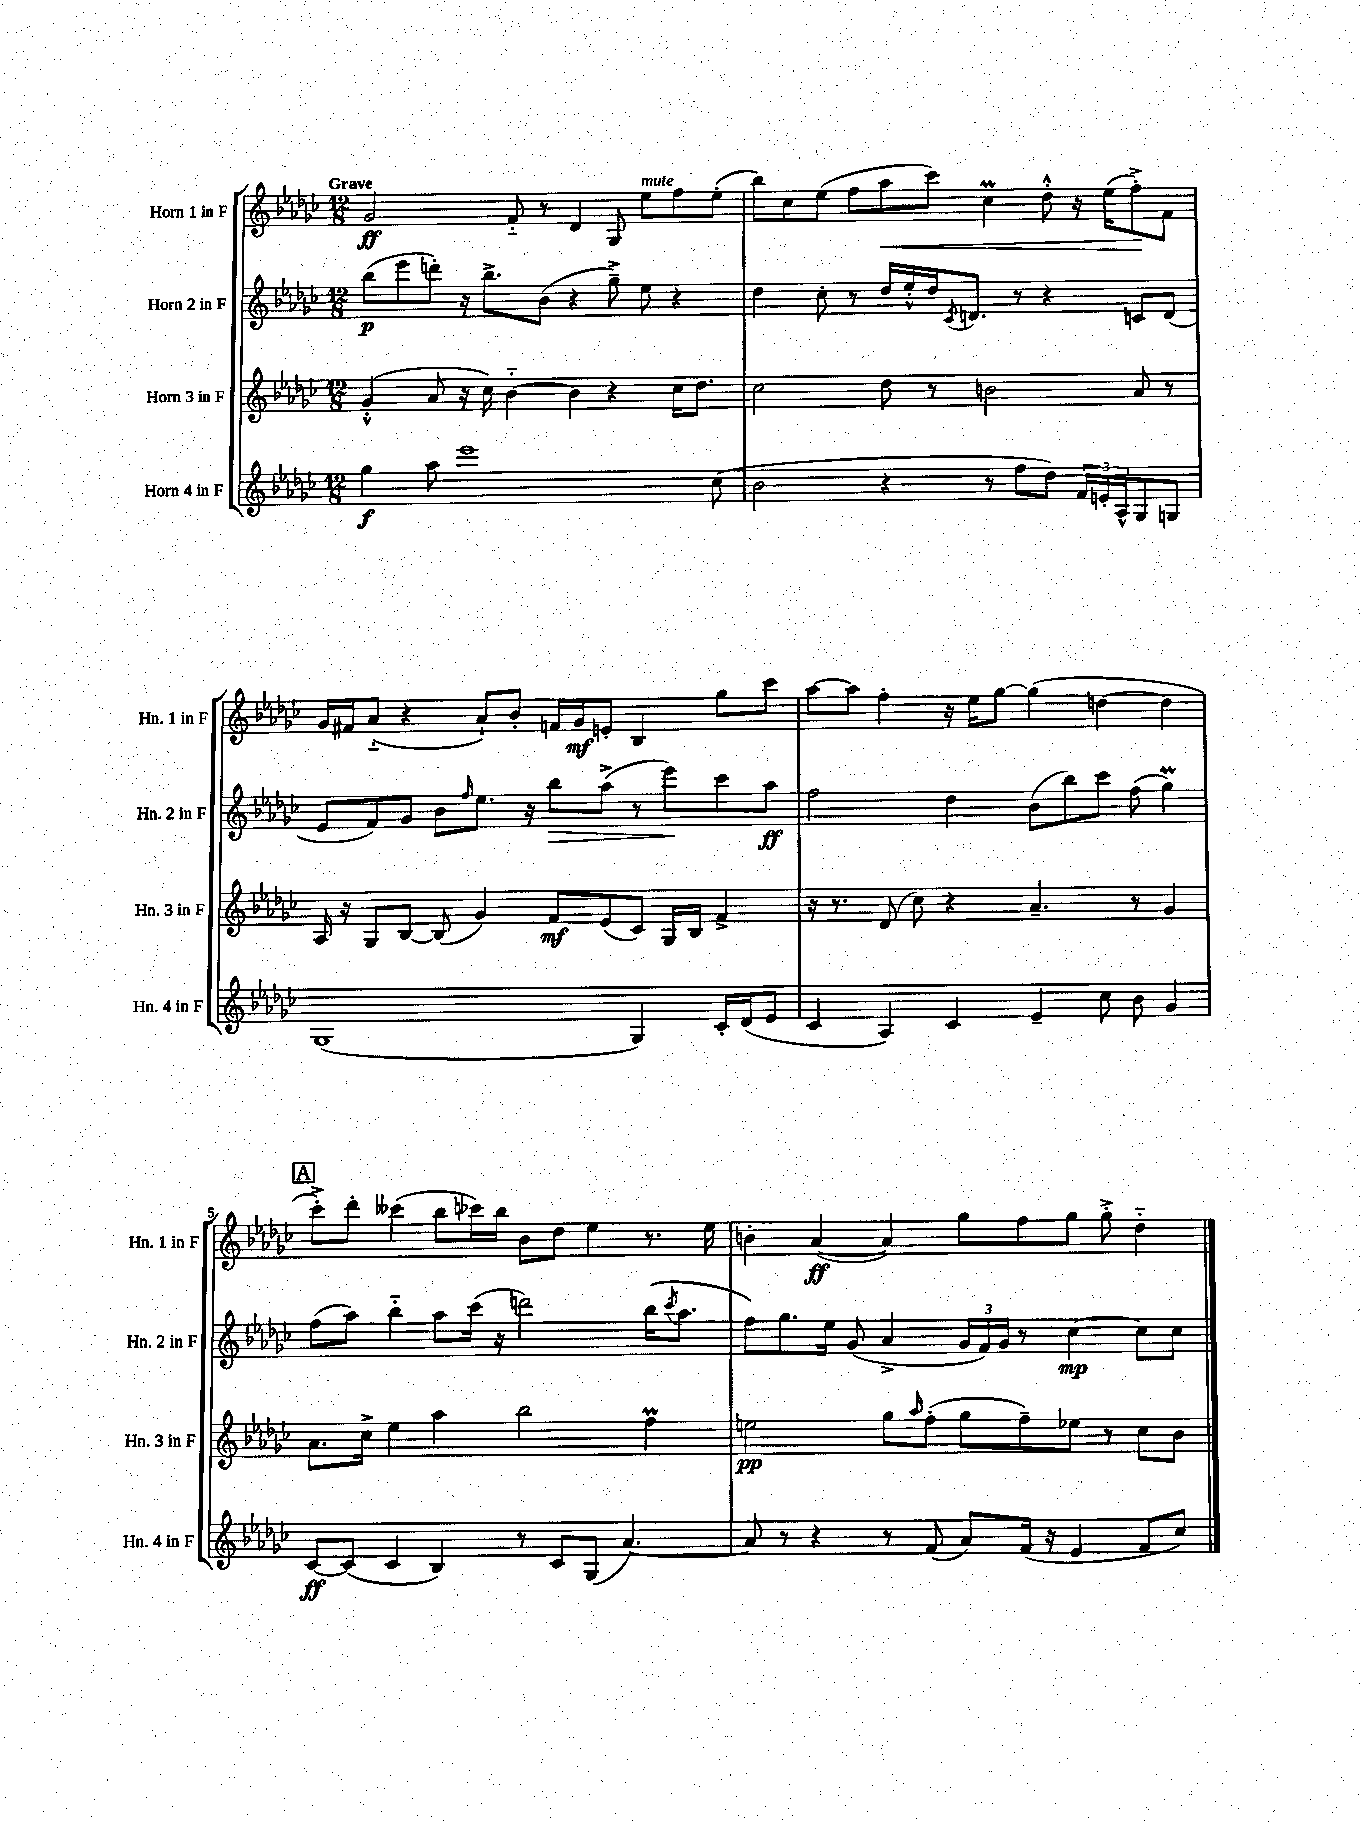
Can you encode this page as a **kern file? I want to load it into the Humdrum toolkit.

**kern	**kern	**kern	**kern
*staff4	*staff3	*staff2	*staff1
*clefG2	*clefG2	*clefG2	*clefG2
*k[b-e-a-d-g-c-]	*k[b-e-a-d-g-c-]	*k[b-e-a-d-g-c-]	*k[b-e-a-d-g-c-]
*M12/8	*M12/8	*M12/8	*M12/8
4gg-\	(4g-'^^/	(8bb-\L	2g-/
.	.	8eee-\	.
8aa-\	8a-/	8ddd'\J)	.
1eee-	16r	16r	.
.	16cc-\)	8.bb-^\L	.
.	[4b-'~\	.	8f'~/
.	.	(8b-\J	8r
.	4b-\]	4r	4d-/
.	4r	8gg-~^\)	8G-/
.	.	8ee-\	8ee-\L
.	16cc-\LK	4r	8ff\
.	8.dd-\J	.	.
(8cc-\	.	.	(8ee-'\J
=	=	=	=
2b-\	2cc-\	4dd-\	8bb-\L)
.	.	.	8cc-\
.	.	8cc-'\	(8ee-\J
.	.	8r	8ff\L
4r	8dd-\	16dd-/LL	8aa-\
.	.	16ee-'^^/	.
.	8r	16dd-/J	8ccc-\J)
.	.	8qc-/	.
.	.	8.d/J	.
8r	2b\	.	4cc-\
8ff\L	.	8r	.
8dd-\J)	.	4r	8dd-'^^\
24f/LL	.	.	16r
24e'/	.	.	.
.	.	.	(16ee-\LK
24A-^^/J	.	.	.
8G-/	8a-/	8c/L	8ff'^\)
8G/J	8r	(8d/J	8f\J
=	=	=	=
(1G-	16A-/	8e-/L	16g-/LL
.	16r	.	16f#/J
.	8G-/L	8f/)	(8a-'~/J
.	[8B-/J	8g-/J	4r
.	(8B-/]	8b-\L	.
.	.	16qqff/	.
.	4g-/)	8.ee-\J	8a-`/L)
.	.	.	8b-'/J
.	.	16r	.
.	8f/L	8bb-\L	16f/LL
.	.	.	16g-/J
.	(8e-/	(8aa-^\J	8e'/J
4G-/)	8c-/J)	8r	4B-/
.	16G-/LL	8eee-\L)	.
.	16B-/JJ	.	.
16c-'/LL	4f^/	8ccc-\	8gg-\L
(16d-/J	.	.	.
8e-/J	.	8aa-\J	8ccc-\J
=	=	=	=
4c-/	16r	2ff\	[8aa-\L
.	8.r	.	.
.	.	.	8aa-\]J
4A-/)	(8d-/	.	4ff'\
.	8cc-\)	.	.
4c-/	4r	4dd-\	16r
.	.	.	16ee-\LK
.	.	.	[8gg-\J
4e-~/	4.a-~/	(8b-\L	(4gg-\]
.	.	8bb-\)	.
8cc-\	.	8ccc-\J	[4dd\
8b-\	8r	(8ff\	.
4g-/	4g-/	4gg-\)	4dd\]
=	=	=	=
[8c-/L	8.a-\L	(8ff\L	8ccc-'^\L)
(8c-/]J	.	8aa-\J)	8ddd-'\J
.	16cc-^\Jk	.	.
4c-/	4ee-\	4bb-'~\	(4ccc--\
4B-/)	4aa-\	8aa-\L	8bb-\L
.	.	(16ccc-\Jk	16ccc-\L)
.	.	16r	16bb-\JJ
8r	2bb-\	2ddd\)	8b-\L
8c-/L	.	.	8dd-\J
(8G-/J	.	.	4ee-\
[4.a-/)	.	.	.
.	4ff\	(16bb-\LK	8.r
.	.	8qccc-/	.
.	.	8.aa-\J	.
.	.	.	16ee-\
=	=	=	=
8a-/]	2ee\	8ff\L)	4b'\
8r	.	8.gg-\	.
4r	.	.	([4a-/
.	.	16ee-\Jk	.
.	.	(8g-/	.
8r	8gg-\L	4a-^/	4a-/])
.	16qqaa-/	.	.
(8f/	(8ff'\J	.	.
8a-/L)	8gg-\L	24g-/LL	8gg-\L
.	.	24f/)	.
.	.	24g-/JJ	.
(16f/Jk	8ff~\)	8r	8ff\
16r	.	.	.
4e-/	8ee-\J	[4cc-\	8gg-\J
.	8r	.	8gg-'^\
8f/L	8cc-\L	8cc-\]L	4dd-'~\
8cc-/J)	8b-\J	8cc-\J	.
==	==	==	==
*-	*-	*-	*-
